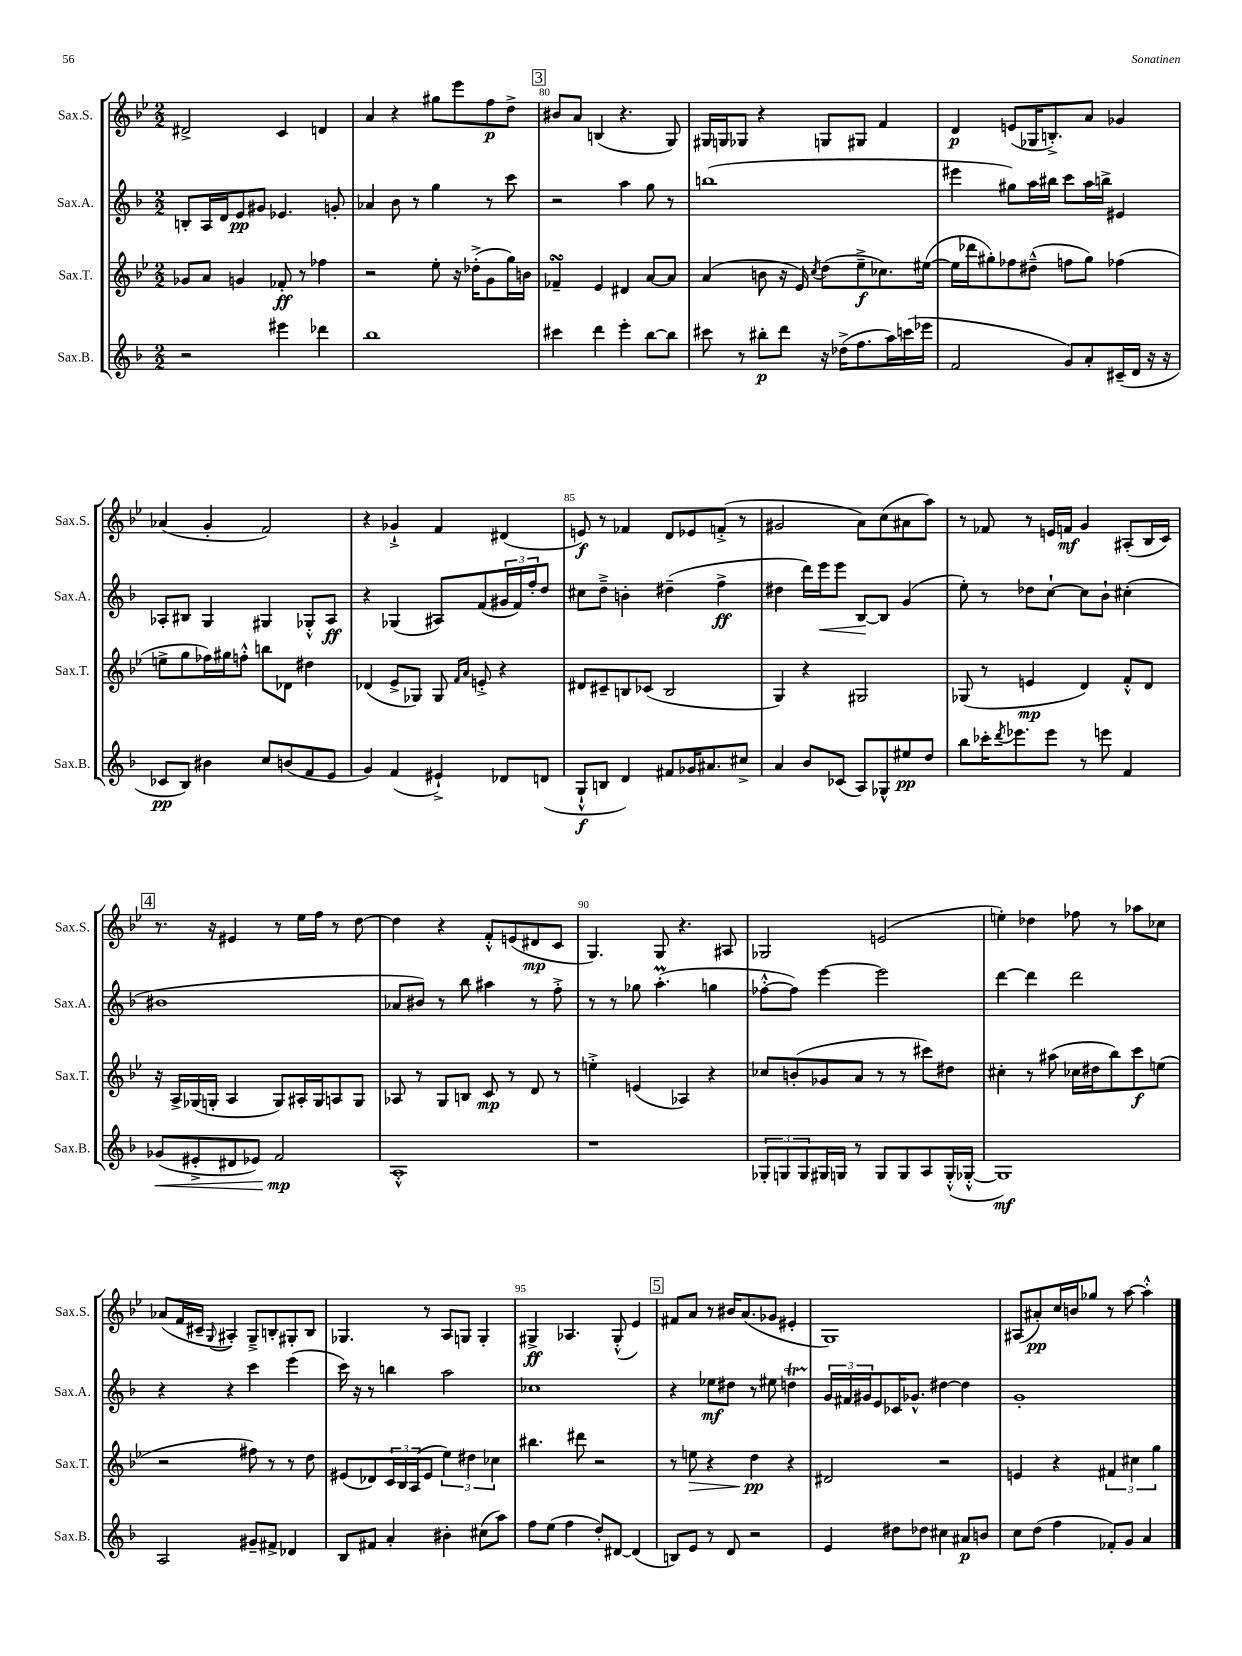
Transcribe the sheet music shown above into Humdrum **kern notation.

**kern	**kern	**kern	**kern
*staff4	*staff3	*staff2	*staff1
*clefG2	*clefG2	*clefG2	*clefG2
*k[b-]	*k[b-e-]	*k[b-]	*k[b-e-]
*M2/2	*M2/2	*M2/2	*M2/2
2r	8g-	8B'	2d#^
.	8a	16A	.
.	.	16d	.
.	4g	8e	.
.	.	8g#	.
4eee#	8f-'	4.e-	4c
.	8r	.	.
4ddd-	4ff-	.	4d
.	.	8g'	.
=	=	=	=
1bb-	2r	4a-	4a
.	.	8b-	4r
.	.	8r	.
.	8ee-'	4gg	8gg#
.	16r	.	8eee-
.	(16dd-'^	.	.
.	8g	8r	8ff
.	16gg)	8ccc	8dd^
.	16b	.	.
=	=	=	=
4ccc#	4f-~	2r	8b#
.	.	.	8a
4ddd	4e-	.	(4B
4eee'	4d#	4aa	4.r
[8bb-	[8a	8gg	.
8bb-]	8a]	8r	8G)
=	=	=	=
8ccc#	(4a	(1bb	16G#
.	.	.	16G
8r	.	.	8G-
8bb#'	8b	.	4r
8ddd	16r	.	.
.	16e-)	.	.
.	8qcc	.	.
16r	(8dd	.	8G
(16dd-^	.	.	.
8.ff	8ee-~^	.	8G#
.	8.cc-)	.	4f
16aa)	.	.	.
(16ccc	.	.	.
16eee-	([16ee#	.	.
=	=	=	=
2f	16ee#]	4eee#	4d
.	16ddd-	.	.
.	8gg#')	.	.
.	8ff-	8gg#)	(8e
.	(8dd#~^^	16aa	16G-
.	.	16bb#	8.B'^)
8g)	8ff	8ccc	.
8a'	8gg#)	16aa	8a
.	.	16bb^	.
(16c#~	(4ff-	4e#	4g-
16d	.	.	.
16r	.	.	.
16r	.	.	.
=	=	=	=
8c-	8ee^	8A-'	(4a-
8B-)	8gg	8B#	.
4b#	16ff-)	4G	4g'
.	16gg#	.	.
.	8ff'^^	.	.
8cc	8bb	4G#	2f)
(8b	8d-	.	.
8f	4dd#	8G-'^^	.
8e	.	8A-	.
=	=	=	=
4g)	(4d-	4r	4r
(4f	8e-^	(4G-	4g-`^
.	8G-)	.	.
4e#`^)	8G-	8A#)	4f
.	16qqf	.	.
.	16qqa	.	.
.	8e'^	(8f	.
8d-	4r	24g#	(4d#
.	.	24f)	.
.	.	24ff'	.
(8d	.	8dd	.
=	=	=	=
8G`^^	8d#	8cc#	8e)
8B	8c#~	8dd~^	8r
4d)	8B	4b'	4f-
.	(8c-	.	.
8f#	2B	(4dd#~	8d
16g-	.	.	8e-
8.a#	.	.	.
.	.	4ff^	(8f'^
8cc#^	.	.	8r
=	=	=	=
4a	4G)	4dd#	2g#
8b-	4r	16ddd)	.
.	.	16eee	.
(8c-	.	8eee	.
8A)	2G#	[8B-	8a)
8G-^^	.	8B-]	(8cc
8ee#	.	(4g	8a#
8dd	.	.	8aa)
=	=	=	=
8bb-	(8G-	8ee')	8r
16ccc-'	8r	8r	8f-
8qddd	.	.	.
8.eee-	.	.	.
.	4e	8dd-	8r
8eee-	.	[8cc`	16e
.	.	.	16f
8r	4d)	8cc]	4g
8eee	.	8b-`	.
4f	8f'^^	(4cc#'	(8A#'
.	8d	.	16B-
.	.	.	16c)
=	=	=	=
(8g-	16r	1b#	8.r
.	16A^	.	.
8e#'^	(16G-	.	.
.	16G'	.	16r
8d#	4A	.	4e#
8e-)	.	.	.
2f	8G)	.	8r
.	16A#'	.	16ee-
.	16G	.	16ff
.	8A	.	8r
.	8G	.	[8dd
=	=	=	=
1A'^^	8A-	8a-	4dd]
.	8r	8b#)	.
.	8G	8r	4r
.	8B	8bb-	.
.	8c	4aa#	8f'^^
.	8r	.	(8e
.	8d	8r	8d#
.	8r	8ff'^	8c
=	=	=	=
1r	4ee'^	8r	4.G)
.	.	8r	.
.	(4e	8gg-	.
.	.	(4.aa'	8G
.	4A-)	.	4.r
.	4r	4gg	.
.	.	.	8A#
=	=	=	=
12G-'	8cc-	[8ff-'^^	2G-
12G	.	.	.
.	(8b'	8ff-])	.
12G	.	.	.
16G#	8g-	[4eee	.
16G	.	.	.
8r	8a	.	.
8G	8r	2eee]	(2e
8G	8r	.	.
8A	8ccc#)	.	.
(16G'^^	8dd#	.	.
[16G-'^^	.	.	.
=	=	=	=
1G-])	4cc#'	[4ddd	4ee')
.	8r	4ddd]	4dd-
.	(8aa#	.	.
.	16cc-	2ddd	8ff-
.	16dd#	.	.
.	8bb-)	.	8r
.	8ccc	.	8aa-
.	(8ee	.	8cc-
=	=	=	=
2A	2r	4r	(8a-
.	.	.	16f
.	.	.	16c#~
.	.	.	8qqG
.	.	4r	4A#')
8g#~	8ff#)	4ccc	8G~^
8f#^	8r	.	8B'
4d-	8r	(4eee	8G#'
.	8dd	.	8B
=	=	=	=
8B-	(8e#	16ccc)	4.G-
.	.	16r	.
8f#	8d-)	8r	.
4a'	24c	4bb	.
.	24B-	.	.
.	(24A	.	.
.	8e#	.	8r
4b#'	6ee-)	2aa	8A
.	.	.	8G
.	6dd#	.	.
(8cc#	.	.	4G'
.	6cc-	.	.
8aa)	.	.	.
=	=	=	=
8ff	4.bb#	1cc-	4G#^
(8ee	.	.	.
4ff	.	.	4.A-
.	8ddd#	.	.
8dd')	2r	.	.
[8d#	.	.	(8G#'^^
(4d#]	.	.	4e-)
=	=	=	=
8B)	8r	4r	8f#
8e	8ee	.	8a
8r	4r	8ee-	8r
8d	.	8dd#	16b#
.	.	.	(8.a
2r	4dd	8r	.
.	.	8ee#	8g-
.	4r	4dd	4e#'
=	=	=	=
4e	2d#	24g	1G)
.	.	24f#	.
.	.	24g#	.
.	.	8e	.
8dd#	.	16c-	.
.	.	8.g-^^	.
8dd-	.	.	.
4cc#	2r	[4dd#	.
8a#	.	4dd#]	.
8b	.	.	.
=	=	=	=
8cc	4e	1g'	(8A#
(8dd	.	.	8a#')
4ff	4r	.	16cc
.	.	.	16b
.	.	.	8gg-
8f-')	6f#	.	8r
8g	.	.	[8aa
.	6cc#	.	.
4a	.	.	4aa'^^]
.	6gg	.	.
==	==	==	==
*-	*-	*-	*-
